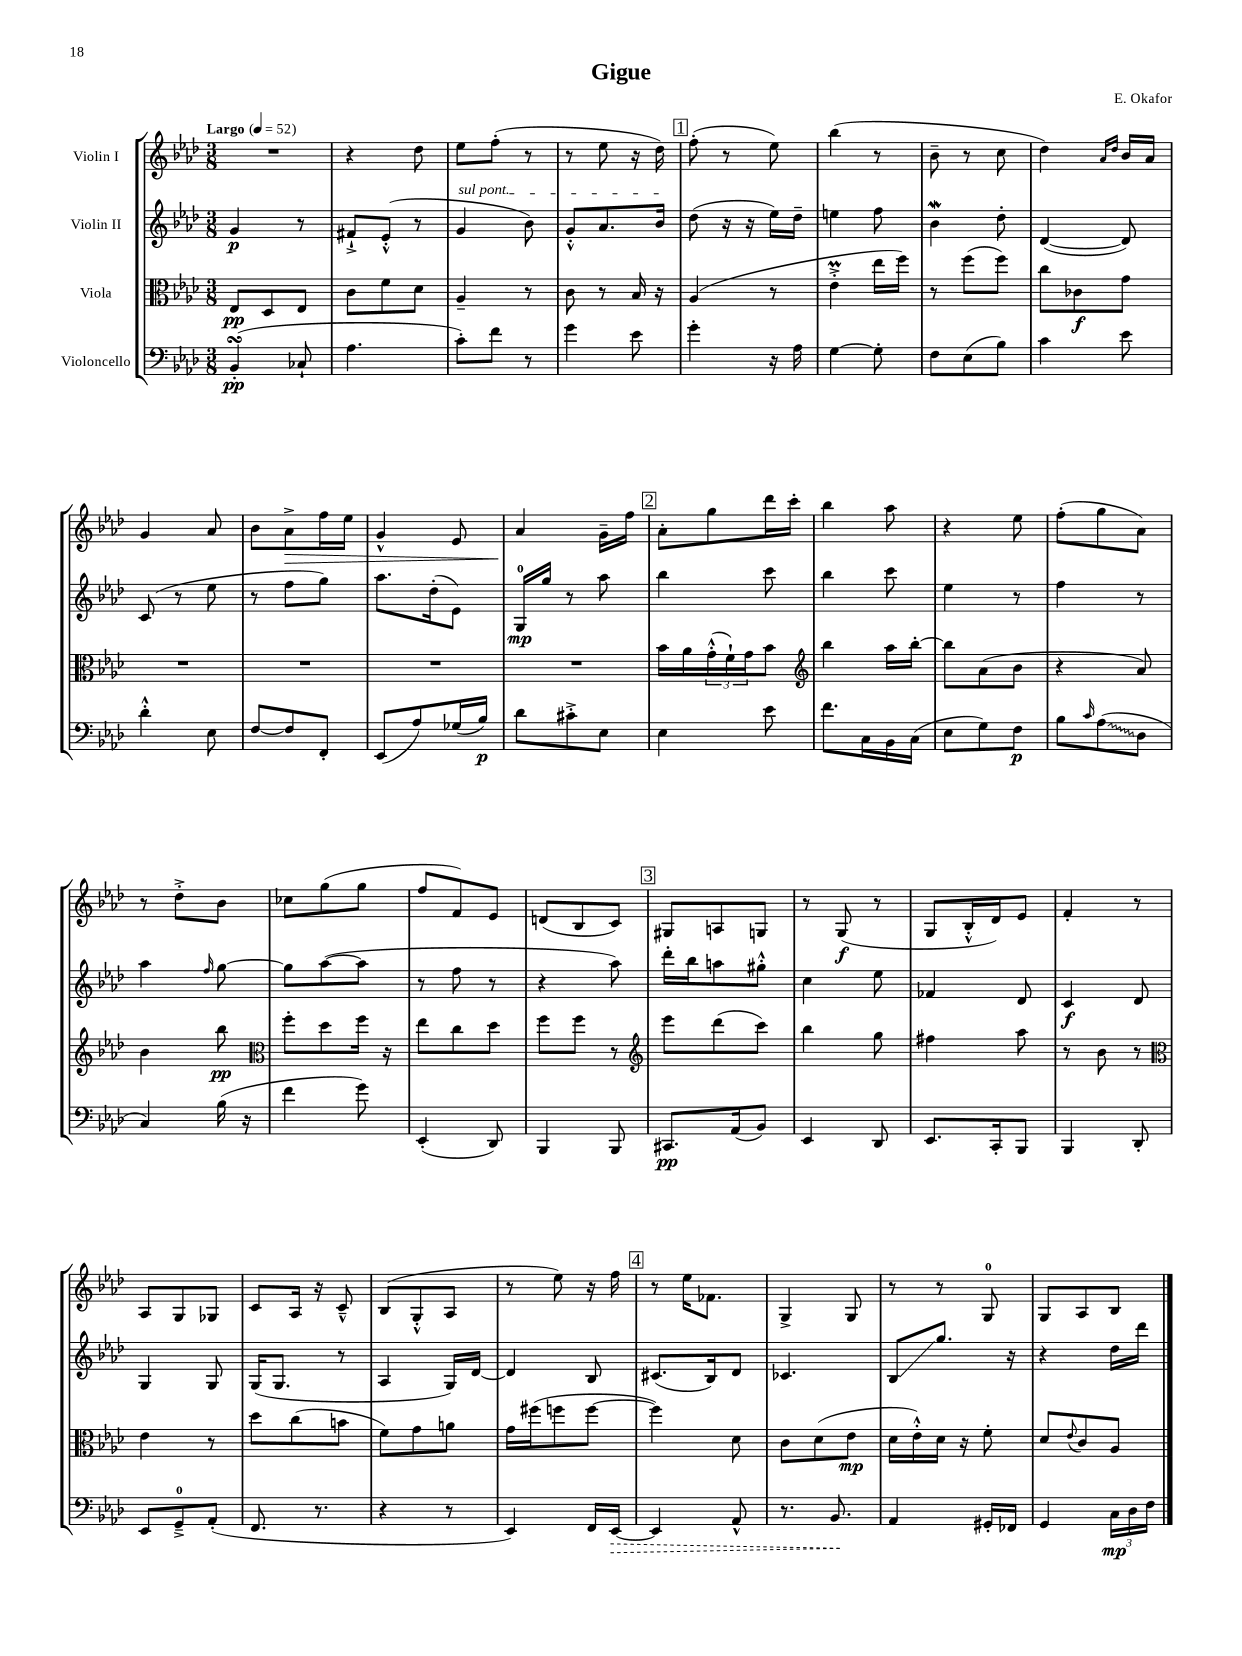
\header { title = "Gigue" composer = "E. Okafor" }
<<
\new StaffGroup <<
\new Staff = "s0" \with { instrumentName = "Violin I" } {
    \clef treble \key aes \major \numericTimeSignature \time 3/8 \tempo "Largo" 4 = 52
    R4. |
    r4 des''8 |
    ees''8 f''8-.( r8 |
    r8 ees''8 r16 des''16) |
    \mark \markup { \box "1" } f''8-.( r8 ees''8) |
    bes''4( r8 |
    bes'8-- r8 c''8 |
    des''4) \grace { aes'16 des''16 } bes'16 aes'16 |
    g'4 aes'8 |
    bes'8 aes'8->\> f''16 ees''16 |
    g'4-^ ees'8 |
    aes'4\! g'16-- f''16 |
    \mark \markup { \box "2" } aes'8-. g''8 des'''16 c'''16-. |
    bes''4 aes''8 |
    r4 ees''8 |
    f''8-.( g''8 aes'8) |
    r8 des''8-.-> bes'8 |
    ces''8 g''8( g''8 |
    f''8 f'8) ees'8 |
    d'8( bes8 c'8) |
    \mark \markup { \box "3" } gis8 a8 g8 |
    r8 g8\f( r8 |
    g8 bes16-.-^ des'16) ees'8 |
    f'4-. r8 |
    aes8 g8 ges8 |
    c'8 aes16 r16 c'8---^ |
    bes8( g8-.-^ aes8 |
    r8 ees''8) r16 f''16 |
    \mark \markup { \box "4" } r8 ees''16 fes'8. |
    g4-> g8 |
    r8 r8 g8-0 |
    g8 aes8 bes8 \bar "|." |
}
\new Staff = "s1" \with { instrumentName = "Violin II" } {
    \clef treble \key aes \major \numericTimeSignature \time 3/8
    g'4\p r8 |
    fis'8-!-> ees'8-.-^( r8 |
    \once \override TextSpanner.bound-details.left.text = \markup { \italic "sul pont." } g'4\startTextSpan bes'8) |
    g'8-.-^ aes'8. bes'16\stopTextSpan |
    \mark \markup { \box "1" } des''8( r16 r16 ees''16) des''16-- |
    e''4 f''8 |
    bes'4\mordent des''8-. |
    des'4~( des'8) |
    c'8( r8 ees''8 |
    r8 f''8 g''8) |
    aes''8. des''16-.( ees'8) |
    g16-0\mp g''16 r8 aes''8 |
    \mark \markup { \box "2" } bes''4 c'''8 |
    bes''4 c'''8 |
    ees''4 r8 |
    f''4 r8 |
    aes''4 \grace { f''16 } g''8~ |
    g''8 aes''8~( aes''8 |
    r8 f''8 r8 |
    r4 aes''8) |
    \mark \markup { \box "3" } des'''16-. bes''16 a''8 gis''8-.-^ |
    c''4 ees''8 |
    fes'4 des'8 |
    c'4\f des'8 |
    g4 g8 |
    g16( g8. r8 |
    aes4 g16) des'16~ |
    des'4 bes8 |
    \mark \markup { \box "4" } cis'8.( bes16) des'8 |
    ces'4. |
    bes8\glissando g''8. r16 |
    r4 des''16 des'''16 \bar "|." |
}
\new Staff = "s2" \with { instrumentName = "Viola" } {
    \clef alto \key aes \major \numericTimeSignature \time 3/8
    ees8\pp des8 ees8 |
    c'8 f'8 des'8 |
    aes4-- r8 |
    c'8 r8 bes16 r16 |
    \mark \markup { \box "1" } aes4( r8 |
    ees'4-.->\prall ees''16 f''16) |
    r8 f''8( f''8) |
    c''8 ces'8\f g'8 |
    R4. |
    R4. |
    R4. |
    R4. |
    \mark \markup { \box "2" } bes'16 aes'16 \tuplet 3/2 { g'16-.-^( f'16-!) g'16 } bes'8 |
    \clef treble bes''4 aes''16 bes''16~-. |
    bes''8 aes'8( bes'8 |
    r4 aes'8) |
    bes'4 bes''8\pp |
    \clef alto f''8-. des''8 f''16 r16 |
    ees''8 c''8 des''8 |
    f''8 f''8 r8 |
    \mark \markup { \box "3" } \clef treble ees'''8 des'''8( c'''8) |
    bes''4 g''8 |
    fis''4 aes''8 |
    r8 bes'8 r8 |
    \clef alto ees'4 r8 |
    des''8 c''8( b'8 |
    f'8) g'8 a'8 |
    g'16 fis''16( f''8 f''8~ |
    \mark \markup { \box "4" } f''4) des'8 |
    c'8 des'8( ees'8\mp |
    des'16 ees'16-.-^) des'16 r16 f'8-. |
    des'8 \appoggiatura { ees'8 } c'8 aes8 \bar "|." |
}
\new Staff = "s3" \with { instrumentName = "Violoncello" } {
    \clef bass \key aes \major \numericTimeSignature \time 3/8
    bes,4-.\turn\pp( ces8-! |
    aes4. |
    c'8-.) f'8 r8 |
    g'4 ees'8 |
    \mark \markup { \box "1" } g'4-. r16 aes16 |
    g4~ g8-. |
    f8 ees8( bes8) |
    c'4 ees'8 |
    des'4-.-^ ees8 |
    f8~ f8 f,8-. |
    ees,8( aes8) ges16( bes16\p) |
    des'8 cis'8-.-> ees8 |
    \mark \markup { \box "2" } ees4 ees'8 |
    f'8. c16 bes,16 c16( |
    ees8 g8) f8\p |
    bes8 \grace { c'16 } \once \override Glissando.style = #'zigzag aes8\glissando( des8 |
    c4) bes16( r16 |
    f'4 g'8) |
    ees,4-.( des,8) |
    bes,,4 bes,,8 |
    \mark \markup { \box "3" } cis,8.\pp aes,16( bes,8) |
    ees,4 des,8 |
    ees,8. c,16-. bes,,8 |
    bes,,4 des,8-. |
    ees,8 g,8-0---> aes,8-.( |
    f,8. r8. |
    r4 r8 |
    ees,4) f,16 \once \override Hairpin.style = #'dashed-line ees,16~\> |
    \mark \markup { \box "4" } ees,4 aes,8-^ |
    r8. bes,8.\! |
    aes,4 gis,16-. fes,16 |
    g,4 \tuplet 3/2 { c16\mp des16 f16 } \bar "|." |
}
>>
>>
\layout { \context { \Score \remove "Bar_number_engraver" } }
